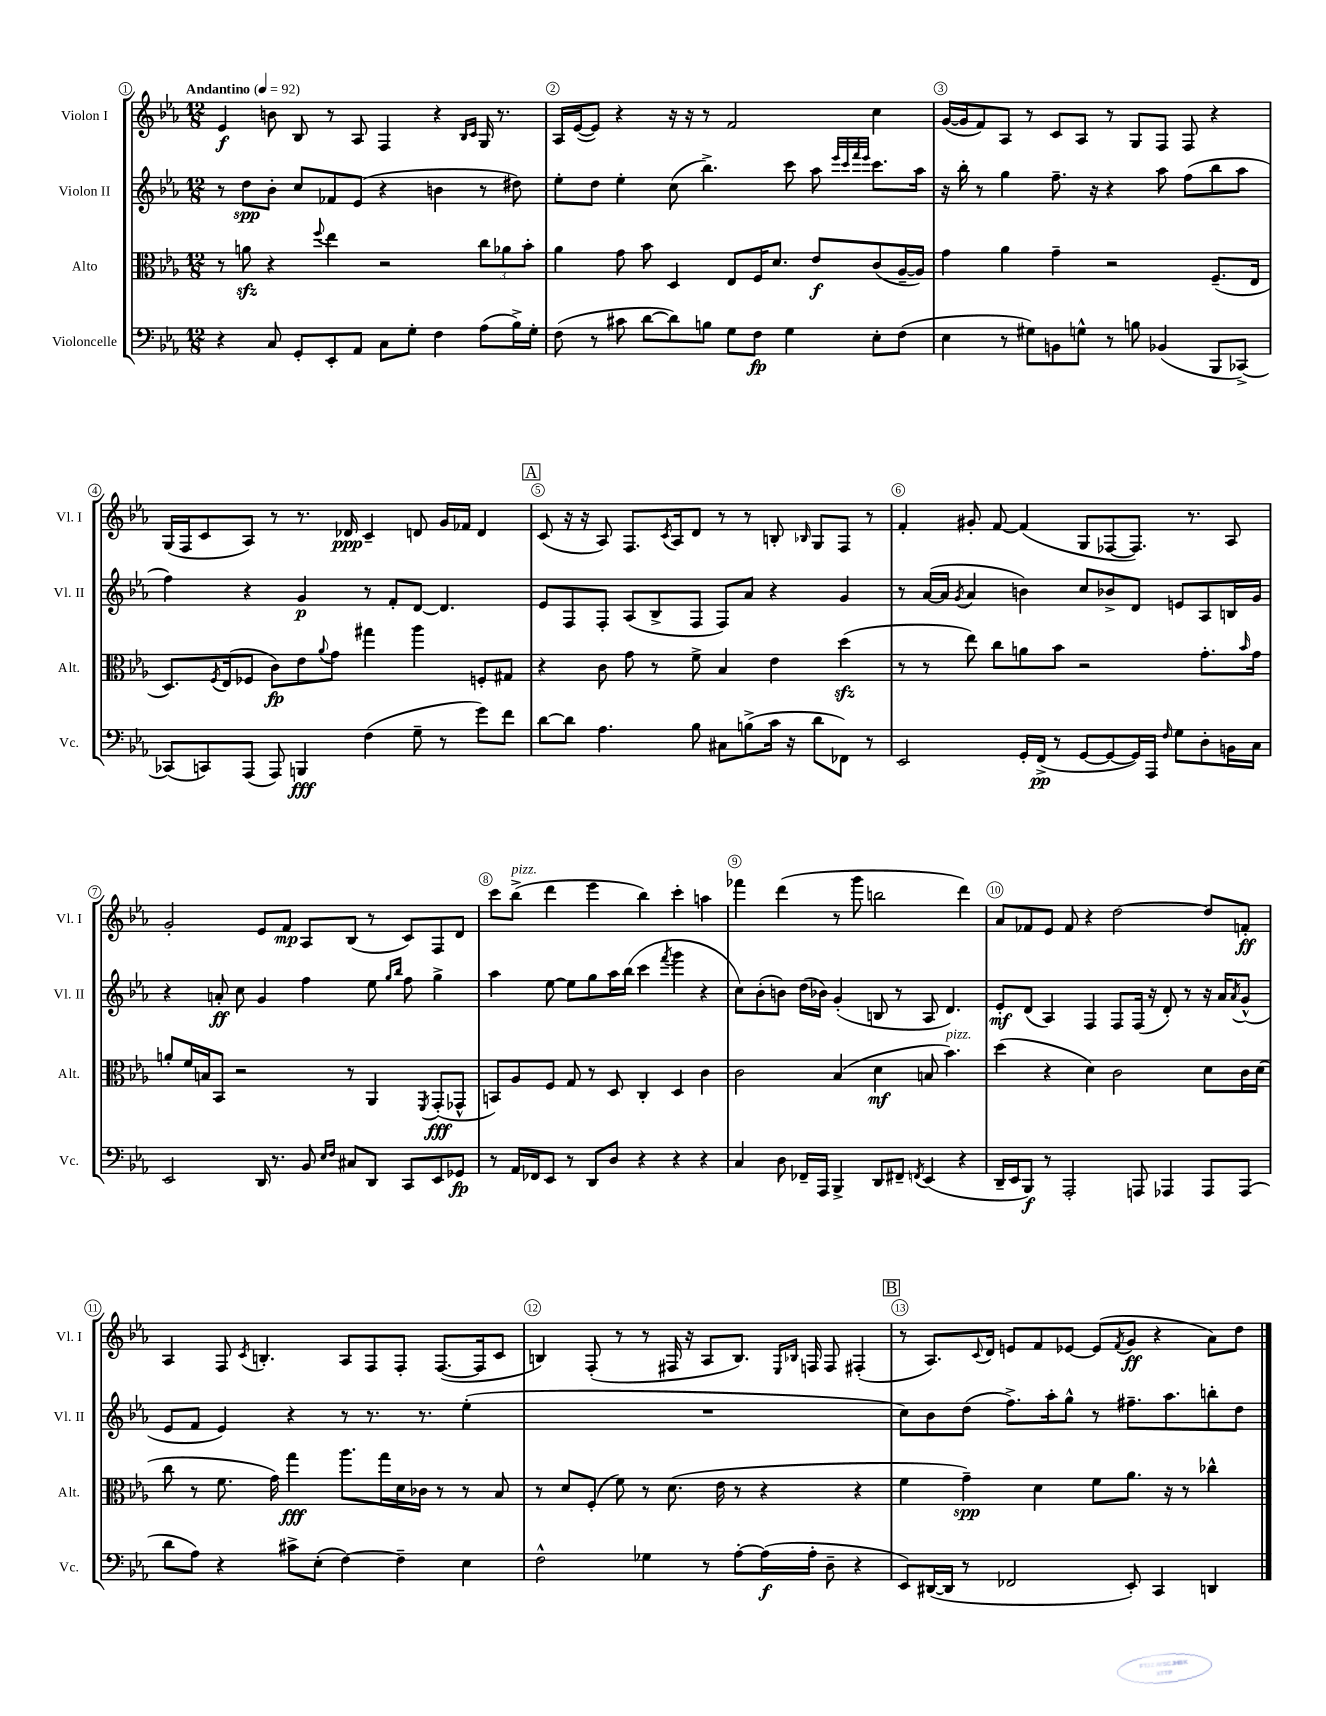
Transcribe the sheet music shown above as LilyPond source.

<<
\new StaffGroup <<
\new Staff = "s0" \with { instrumentName = "Violon I" shortInstrumentName = "Vl. I" } {
    \clef treble \key ees \major \numericTimeSignature \time 12/8 \tempo "Andantino" 4 = 92
    ees'4\f b'8 bes8 r8 aes8 f4 r4 \grace { bes16 c'16 } g16 r8. |
    aes16 ees'16~( ees'8) r4 r16 r16 r8 f'2 c''4 |
    g'16~( g'16 f'8) aes8 r8 c'8 aes8 r8 g8 f8 f8 r4 |
    g16( f16 c'8 aes8) r8 r8. des'16\ppp c'4-- d'8 g'16 fes'16 d'4 |
    \mark \markup { \box "A" } c'8( r16 r16 aes8) f8. \acciaccatura { c'8 } aes16 d'8 r8 r8 b8-. \grace { bes16 } g8 f8 r8 |
    f'4-. gis'8-. f'8~ f'4( g8 fes8~ fes8.) r8. aes8 |
    g'2-. ees'8 f'8\mp aes8 bes8( r8 c'8) f8 d'8 |
    c'''8 bes''8->^\markup { \italic "pizz." }( d'''4 ees'''4 bes''4) c'''4-. a''4 |
    fes'''4 d'''4( r8 g'''8 b''2 d'''4) |
    aes'8 fes'8 ees'8 fes'8 r4 d''2~ d''8 f'8-.\ff |
    aes4 f8 \acciaccatura { c'8 } b4.-. aes8 f8 f8-. f8.~( f16 c'8 |
    b4) f8-.( r8 r8 fis16 r16 aes8 b8.) \grace { ees16 bes16 } f16 f8 fis4-.( |
    \mark \markup { \box "B" } r8 aes8.) \appoggiatura { c'8 } d'16 e'8 f'8 ees'8~ ees'8( \acciaccatura { f'8 } g'8\ff r4 aes'8) d''8 \bar "|." |
}
\new Staff = "s1" \with { instrumentName = "Violon II" shortInstrumentName = "Vl. II" } {
    \clef treble \key ees \major \numericTimeSignature \time 12/8
    r8 d''8\spp bes'8-. c''8 fes'8 ees'8( r4 b'4 r8 dis''8) |
    ees''8-. d''8 ees''4-. c''8( bes''4.->) c'''8 aes''8 \grace { ees'''32 c'''32 f'''32 ees'''32 } c'''8. aes''16 |
    r16 bes''16-. r8 g''4 f''8.-- r16 r4 aes''8 f''8( bes''8 aes''8 |
    f''4) r4 g'4\p r8 f'8-. d'8~ d'4. |
    \mark \markup { \box "A" } ees'8 f8 f8-. aes8( bes8-> f8 f8) aes'8 r4 g'4 |
    r8 aes'16~( aes'16 \acciaccatura { g'8 } aes'4 b'4) c''8 bes'8-> d'8 e'8 aes8 b16 g'16 |
    r4 a'8-.\ff c''8 g'4 f''4 ees''8 \grace { g''16 bes''16 } f''8 g''4-> |
    aes''4 ees''8~ ees''8 g''8 aes''16 bes''16( c'''4 \acciaccatura { f'''8 } g'''4 r4 |
    c''8) bes'8-.( b'8) d''16( bes'16) g'4-.( b8 r8 aes8 d'4.) |
    ees'8-.\mf d'8( aes4) f4 f8 f16( r16 d'8-.) r8 r16 aes'16 \acciaccatura { aes'8 } g'8-^( |
    ees'8 f'8 ees'4) r4 r8 r8. r8. ees''4-.( |
    R1. |
    \mark \markup { \box "B" } c''8) bes'8 d''8( f''8.->) aes''16-. g''8-^ r8 fis''8.-- aes''8. b''8-. d''8 \bar "|." |
}
\new Staff = "s2" \with { instrumentName = "Alto" shortInstrumentName = "Alt." } {
    \clef alto \key ees \major \numericTimeSignature \time 12/8
    r8 a'8\sfz r4 \appoggiatura { f''8 } ees''4 r2 \tuplet 3/2 { c''8 aes'8 bes'8-. } |
    aes'4 g'8 bes'8 d4 ees8 f16 d'8. ees'8\f c'8( aes16~-- aes16) |
    g'4 aes'4 g'4-- r2 f8.--( ees16 |
    d8.) \acciaccatura { f8 } ees16( fes8 c'8\fp) ees'8 \appoggiatura { aes'8 } g'8 gis''4 aes''4 f8-. gis8 |
    \mark \markup { \box "A" } r4 c'8 g'8 r8 f'8-> bes4 ees'4 d''4\sfz( |
    r8 r8 ees''8) c''8 a'8 bes'8 r2 g'8.-. \grace { bes'16 } g'16 |
    a'8-. f'16 b16 bes,8 r2 r8 aes,4 \acciaccatura { f,8 } g,8-.\fff( ges,8-^ |
    b,8) aes8 f8 g8 r8 d8 c4-. d4 c'4 |
    c'2 bes4( d'4\mf b8 bes'4.^\markup { \italic "pizz." }) |
    d''4( r4 d'4) c'2 d'8 c'16 d'16( |
    c''8 r8 f'8. g'16) g''4\fff aes''8. g''16 d'16 ces'16 r8 r8 bes8 |
    r8 d'8 f8-.( f'8) r8 d'8.( ees'16 r8 r4 r4 |
    \mark \markup { \box "B" } f'4 g'4--\spp) d'4 f'8 aes'8. r16 r8 ces''4-^ \bar "|." |
}
\new Staff = "s3" \with { instrumentName = "Violoncelle" shortInstrumentName = "Vc." } {
    \clef bass \key ees \major \numericTimeSignature \time 12/8
    r4 c8 g,8-. ees,8-. aes,8 c8 g8-. f4 aes8( bes16->) g16-. |
    f8( r8 cis'8 d'8~ d'8) b8 g8 f8\fp g4 ees8-. f8( |
    ees4 r8 gis8) b,8 g8-^ r8 b8 bes,4( bes,,8 ces,8~->) |
    ces,8( c,8) aes,,8( aes,,8) b,,4\fff f4( g8-- r8 g'8) f'8 |
    \mark \markup { \box "A" } d'8~ d'8 aes4. bes8 cis8 b8->( c'16 r16 d'8 fes,8) r8 |
    ees,2 g,16-. f,16->\pp( r8 g,8~ g,8~ g,16) aes,,16 \grace { f16 } g8 d8-. b,16 c16 |
    ees,2 d,16 r8. bes,8 \grace { ees16 f16 } cis8 d,8 c,8 ees,8 ges,8\fp |
    r8 aes,16 fes,16 ees,8 r8 d,8 d8 r4 r4 r4 |
    c4 d8 fes,16-- aes,,16 bes,,4-> d,8 fis,8-- \acciaccatura { f,8 } ees,4( r4 |
    d,16-- ees,16 bes,,8\f) r8 aes,,2-. a,,8 aes,,4 aes,,8 aes,,8( |
    d'8 aes8) r4 cis'8-> ees8-.( f4~) f4-- ees4 |
    f2-^ ges4 r8 aes8~-. aes16\f( aes16-. d8-- r4 |
    \mark \markup { \box "B" } ees,8) dis,16~( dis,16 r8 fes,2 ees,8-.) c,4 d,4 \bar "|." |
}
>>
>>
\layout { \context { \Score \override BarNumber.break-visibility = ##(#f #t #t) barNumberVisibility = #all-bar-numbers-visible \override BarNumber.stencil = #(make-stencil-circler 0.1 0.3 ly:text-interface::print) } }
